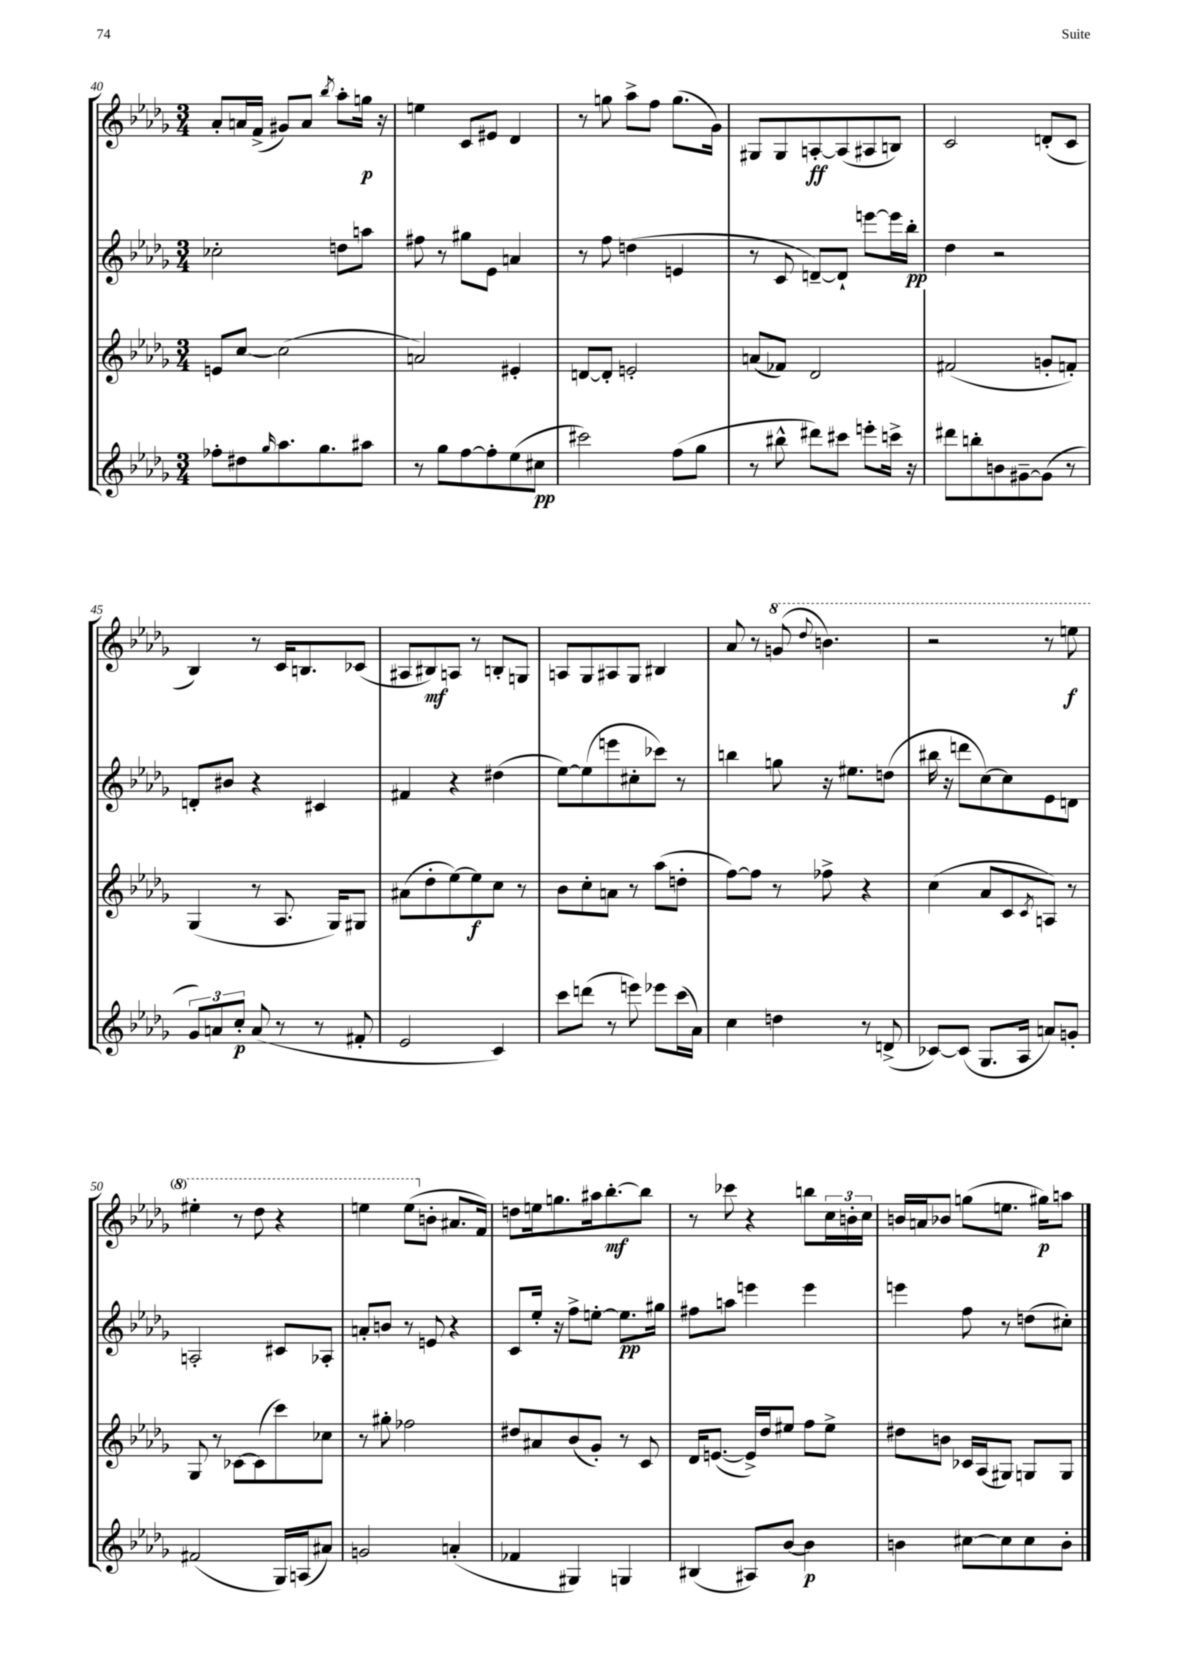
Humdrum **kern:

**kern	**dynam	**kern	**dynam	**kern	**dynam	**kern	**dynam
*part4	*part4	*part3	*part3	*part2	*part2	*part1	*part1
*staff4	*staff4	*staff3	*staff3	*staff2	*staff2	*staff1	*staff1
*clefG2	*	*clefG2	*	*clefG2	*	*clefG2	*
*k[b-e-a-d-g-]	*	*k[b-e-a-d-g-]	*	*k[b-e-a-d-g-]	*	*k[b-e-a-d-g-]	*
*M3/4	*	*M3/4	*	*M3/4	*	*M3/4	*
=40	=40	=40	=40	=40	=40	=40	=40
8ff-X'\L	.	8en/L	.	2cc-X'\	.	8a-'/L	.
8dd#X\	.	[8cc/J	.	.	.	16an/L	.
.	.	.	.	.	.	(16f^/JJ	.
16qqgg-/	.	.	.	.	.	.	.
8.aa-\	.	(2cc\]	.	.	.	8g#X/L)	.
.	.	.	.	.	.	8a/J	.
8.gg-\	.	.	.	.	.	.	.
.	.	.	.	.	.	8qbb-/	.
.	.	.	.	8ddn\L	.	8aa-'\L	.
8aa#X\J	.	.	.	8aan\J	.	16ggn\Jk	p
.	.	.	.	.	.	16r	.
=41	=41	=41	=41	=41	=41	=41	=41
8r	.	2an/)	.	8ff#X\	.	4een\	.
8gg-\L	.	.	.	8r	.	.	.
[8ff\	.	.	.	8gg#X\L	.	8c/L	.
8ff'\]	.	.	.	8e-\J	.	8e#X/J	.
(8ee-\	.	4e#X'/	.	4an/	.	4d-/	.
8cc#X\J	pp	.	.	.	.	.	.
=42	=42	=42	=42	=42	=42	=42	=42
2ccc#X\)	.	[8dn/L	.	8r	.	8r	.
.	.	8d'/J]	.	8ff\	.	8ggn\	.
.	.	2en'/	.	(4ddn\	.	8aa-^\L	.
.	.	.	.	.	.	8ff\J	.
(8ff\L	.	.	.	4en/	.	(8.gg\L	.
8gg-\J	.	.	.	.	.	.	.
.	.	.	.	.	.	16g-\Jk)	.
=43	=43	=43	=43	=43	=43	=43	=43
8r	.	(8an/L	.	8r	.	8G#X/L	.
8bb#X^^\	.	8f-X/J)	.	8c/	.	8G#/	.
8ddd#X\L)	.	2d-/	.	[8dn~/L)	.	[8An'/	ff
8ccc#X\J	.	.	.	8d`/J]	.	(8A/]	.
8eeen'\L	.	.	.	[8eeen\L	.	8A#X/	.
16cccn^\Jk	.	.	.	16eee\L]	.	8Bn/J)	.
16r	.	.	.	16bb-'\JJ	pp	.	.
=44	=44	=44	=44	=44	=44	=44	=44
8ddd#X\L	.	(2f#X/	.	4dd-\	.	2c/	.
8bbn'\	.	.	.	.	.	.	.
8bn\	.	.	.	2r	.	.	.
[8g#X~\	.	.	.	.	.	.	.
(8g#\J]	.	8gn'/L	.	.	.	(8dn'/L	.
8r	.	8fn'/J)	.	.	.	8c/J	.
!!LO:LB:g=z
=45	=45	=45	=45	=45	=45	=45	=45
12g-/L)	.	(4G-/	.	8dn'/L	.	4B-/)	.
12an/	.	.	.	.	.	.	.
.	.	.	.	8b#X/J	.	.	.
12cc'/J	p	.	.	.	.	.	.
(8a/	.	8r	.	4r	.	8r	.
8r	.	8.A-/	.	.	.	16c/KL	.
.	.	.	.	.	.	8.Bn/	.
8r	.	.	.	4c#X/	.	.	.
.	.	16G-/KL)	.	.	.	.	.
8f#X'/	.	8G#X/J	.	.	.	(8c-X/J	.
=46	=46	=46	=46	=46	=46	=46	=46
2e-/	.	(8a#X\L	.	4f#X/	.	8A#X/L	.
.	.	8dd-'\	.	.	.	8B#X/)	mf
.	.	[8ee-\)	.	4r	.	8An/J	.
.	.	8ee-\]	f	.	.	8r	.
4c/)	.	8cc\J	.	(4dd#X\	.	8Bn'/L	.
.	.	8r	.	.	.	8Gn/J	.
=47	=47	=47	=47	=47	=47	=47	=47
8ccc\L	.	8b-\L	.	[8ee-\L)	.	8An/L	.
(8dddn\J	.	8cc'\	.	(8ee-\]	.	8G-/	.
8r	.	8an\J	.	8eeen\	.	8A#X/	.
8eeen\)	.	8r	.	8cc#X'\	.	8G-/J	.
8eee-X\L	.	(8aa-\L	.	8ccc-X\J)	.	4B#X/	.
(16ccc\L	.	8ddn'\J	.	8r	.	.	.
16a-\JJ)	.	.	.	.	.	.	.
=48	=48	=48	=48	=48	=48	=48	=48
4cc\	.	[8ff\L)	.	4bbn\	.	8a-/	.
.	.	8ff\J]	.	.	.	8r	.
*	*	*	*	*	*	*8va	*
4ddn\	.	8r	.	8ggn\	.	(8ggn/	.
.	.	.	.	.	.	8qqddd-/	.
.	.	8ff-X^\	.	16r	.	4.bbn\)	.
.	.	.	.	8.ee#X\L	.	.	.
8r	.	4r	.	.	.	.	.
(8dn^/	.	.	.	(8ddn\J	.	.	.
=49	=49	=49	=49	=49	=49	=49	=49
[8c-X/L)	.	(4cc\	.	16bb#X\	.	2r	.
.	.	.	.	16r	.	.	.
(8c-/J]	.	.	.	8dddn\L	.	.	.
8.G-/L	.	8a-/L	.	[8cc\)	.	.	.
.	.	8c/	.	8cc\]	.	.	.
16A-/Jk	.	.	.	.	.	.	.
.	.	8qc/	.	.	.	.	.
8an/L)	.	8An/J)	.	8e-\	.	8r	.
8gn'/J	.	8r	.	8dn\J	.	8eeen\	f
!!LO:LB:g=z
=50	=50	=50	=50	=50	=50	=50	=50
(2f#X/	.	8G-/	.	2An'/	.	4eee#X'\	.
.	.	8r	.	.	.	.	.
.	.	[8c-X\L	.	.	.	8r	.
.	.	(8c-\]	.	.	.	8ddd-\	.
16G-/LL)	.	8ccc\)	.	8c#X/L	.	4r	.
(16An/J	.	.	.	.	.	.	.
8a#X/J)	.	8cc-X\J	.	8A-X'/J	.	.	.
=51	=51	=51	=51	=51	=51	=51	=51
2gn/	.	8r	.	8an'/L	.	4eeen\	.
.	.	8gg#X'\	.	8bn/J	.	.	.
.	.	2ff-X\	.	8r	.	(8eee\L	.
*	*	*	*	*	*	*X8va	*
.	.	.	.	8en/	.	8bn'\J	.
(4an'/	.	.	.	4r	.	8.a#X/L	.
.	.	.	.	.	.	16f/Jk)	.
=52	=52	=52	=52	=52	=52	=52	=52
4f-X/	.	8dd#X/L	.	8c/L	.	8ddn\L	.
.	.	8a#X/	.	16ee-'/Jk	.	16een\k	.
.	.	.	.	16r	.	8.ggn\	.
4G#X/)	.	(8b-/	.	8ff^\L	.	.	.
.	.	8g-'/J)	.	[8een'\J	.	16aa#X\k	.
.	.	.	.	.	.	[8.bb-'\	mf
4Gn/	.	8r	.	8.ee\L]	pp	.	.
.	.	8c/	.	.	.	8bb-\J]	.
.	.	.	.	16gg#X\Jk	.	.	.
=53	=53	=53	=53	=53	=53	=53	=53
(4B#X/	.	16d-/KL	.	8ff#X\L	.	8r	.
.	.	([8.en/J	.	.	.	.	.
.	.	.	.	8aan\J	.	8ccc-X\	.
8A#X/L)	.	16e^/LL])	.	4eeen\	.	4r	.
.	.	16dd-/J	.	.	.	.	.
[8b-/J	.	8ee#X/J	.	.	.	.	.
4b-\]	p	8ff\L	.	4eee\	.	8bbn\L	.
.	.	8ee#^\J	.	.	.	24cc\L	.
.	.	.	.	.	.	24bn'\	.
.	.	.	.	.	.	24cc\JJ	.
=54	=54	=54	=54	=54	=54	=54	=54
4bn\	.	8dd#X\L	.	4eeen\	.	16bn/LL	.
.	.	.	.	.	.	16an/J	.
.	.	8bn\J	.	.	.	8b-X/J	.
[8cc#X\L	.	16c-X/LL	.	8ff\	.	(8ggn\L	.
.	.	(16A-/J	.	.	.	.	.
8cc#\]	.	8G#X/J)	.	8r	.	8.een\J	.
8cc#\	.	8Gn/L	.	(8ddn\L	.	.	.
.	.	.	.	.	.	16gg#X\KL)	p
8b'\J	.	8G/J	.	8cc#X'\J)	.	8aan\J	.
==	==	==	==	==	==	==	==
*-	*-	*-	*-	*-	*-	*-	*-
